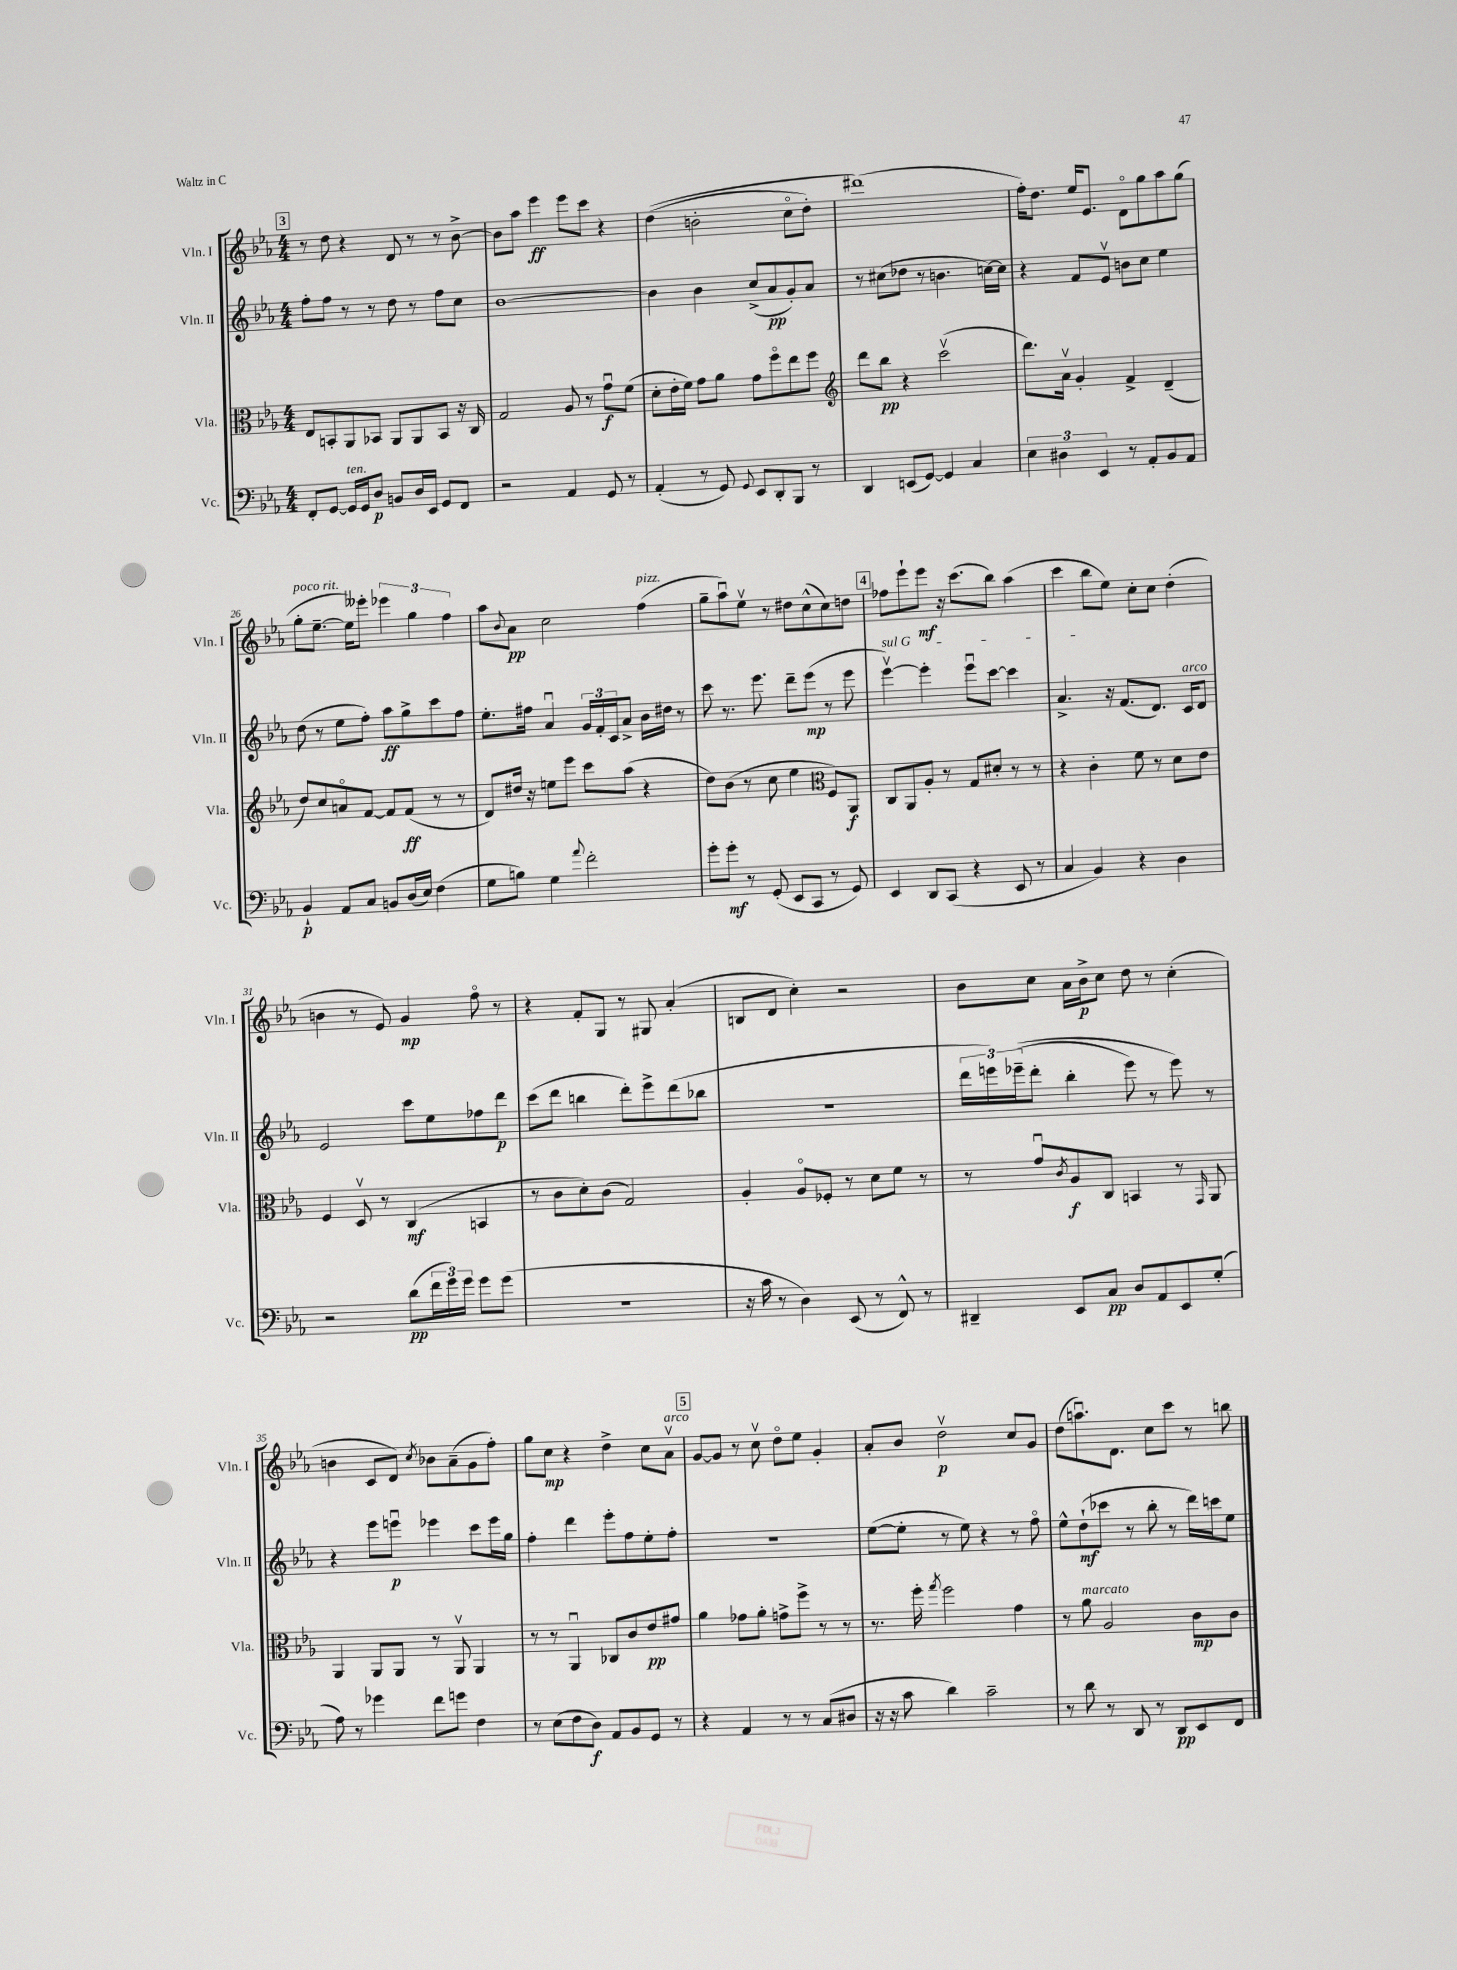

**kern	**kern	**kern	**kern
*staff4	*staff3	*staff2	*staff1
*clefF4	*clefC3	*clefG2	*clefG2
*k[b-e-a-]	*k[b-e-a-]	*k[b-e-a-]	*k[b-e-a-]
*M4/4	*M4/4	*M4/4	*M4/4
8FF'	8E-	8ff'	8r
[8GG	8BB'	8ff	8dd
16GG]	8AA-	8r	4r
16GG	.	.	.
8D	8BB-	8r	.
8BB	8AA-	8dd	8d
16D	8AA-	8r	8r
16EE-	.	.	.
8GG	8BB-	8ff	8r
8FF	16r	8cc	[8b-^
.	16C	.	.
=	=	=	=
2r	2G	[1b-	8b-]
.	.	.	8aa-
.	.	.	4eee-
4AA-	8A-	.	8eee-
.	8r	.	8ccc
8GG	8gu	.	4r
8r	(8f	.	.
=	=	=	=
(4AA-'	8d'	4b-]	&((4dd
.	16e-'	.	.
.	16f)	.	.
8r	8g	4b-	2b'
8GG)	8a-	.	.
8qqGG	.	.	.
8EE-	8g	(8cc^	.
8DD'	8ffo	8a-	.
8BBB-	8ee-	8g')	8cco
8r	8ff	8a-	8dd')
=	=	=	=
*	*clefG2	*	*
4DD	8ddd	8r	(1ddd#&)
.	8bb-	(8cc#	.
(8EE	4r	8dd-	.
[8GG)	.	8r	.
4GG]	(2cccv	4.b	.
4C	.	.	.
.	.	[16cc)	.
.	.	16cc]	.
=	=	=	=
6E-	8.ddd)	4r	16ff')
.	.	.	8.dd
6D#	.	.	.
.	16a-v	.	.
.	4g'	8f	16ee-
.	.	.	8.e-
6EE-	.	.	.
.	.	8e-v	.
8r	4f^	8b	8do
8AA-'	.	8cc	8gg
8BB-	(4d~	4ee-	8aa-
8AA-	.	.	(8gg
=	=	=	=
4BB-`	8dd)	(8dd	8gg'
.	8cc	8r	[8.ee-~
8AA-	8ao	8ee-	.
.	.	.	16ee-])
8C	[8f	8ff')	8eee--'
8BB	8f]	8aa-	6eee-
(16D	(8f	8gg^	.
.	.	.	6gg
16E-)	.	.	.
(4F	8r	8ccc	.
.	.	.	6ff
.	8r	8ff	.
=	=	=	=
8G	8d)	8.ee-'	8aa-
.	.	.	8qqb-
8B)	16dd#	.	8a-
.	16r	16ff#	.
4G	8ee	4a-u	2cc
.	8eee-	.	.
8qqa-	.	.	.
2f'	8ccc	24g	.
.	.	24f'	.
.	.	24c	.
.	(8aa-	8a-^	.
.	4r	16b-	(4ff
.	.	16dd#	.
.	.	8r	.
=	=	=	=
8g'	8dd)	8ccc	8gg~
8g'	(8b-	8.r	8aa-u)
8r	8r	.	8ee-v
.	.	8.eee-	.
(8GG'	8cc	.	8r
8EE-	4ee-	8ddd~	8dd#
8CC	.	(8eee-	(8cc^^
*	*clefC3	*	*
8r	8F)	8r	8cc)
8GG)	8AA-	8eee-	8dd
=	=	=	=
4EE-	8C	[4eee-v)	8ff-
.	8AA-	.	8eee-`
8DD	8A-'	4eee-']	8eee-
(8CC	8r	.	16r
.	.	.	(8.ccc
4r	8G	8eee-u	.
.	8d#'	[8ccc	8bb-)
8EE-	8r	4ccc]	(4aa-
8r	8r	.	.
=	=	=	=
4C	4r	4.a-^	4ccc
4BB-)	4c'	.	8bb-
.	.	16r	8ee-)
.	.	(8.f	.
4r	8f	.	8cc'
.	8r	8.d)	8cc
4D	8d	.	(4dd'
.	.	16c	.
.	8e-	8d	.
=	=	=	=
2r	4F	2e-	4b
.	8Dv	.	8r
.	8r	.	8e-)
(8d	(4C	8ccc	4g
24f	.	8ee-	.
24g)	.	.	.
24g	.	.	.
8g	4BB	8ff-	8ffo
(8g	.	8ddd	8r
=	=	=	=
1r	8r	(8ccc	4r
.	8c	8ddd	.
.	8d')	4bb	8f'
.	(8c	.	8G
.	2G)	8ddd')	8r
.	.	8eee-^	8G#
.	.	(8ddd	(4a-'
.	.	8bb-	.
=	=	=	=
16r	4A-'	1r	8B
16c	.	.	.
8r	.	.	8d
4D)	8A-o	.	4cc')
.	8F-'	.	.
(8EE-	8r	.	2r
8r	8d	.	.
8FF^^)	8f	.	.
8r	8r	.	.
=	=	=	=
4DD#~	8r	24ddd	8b-
.	.	24eee)	.
.	.	&((24eee-~	.
.	8gu	8ddd'	8cc
.	8qc	.	.
8EE-	8A-	4bb-'	16a-
.	.	.	16b-^
8C	8C	.	8cc
8D	4BB	8eee-)	8dd
8AA-	.	8r	8r
8EE-	8r	8eee-&)	(4cc'
.	16qqGG	.	.
(8G'	8AA-	8r	.
=	=	=	=
8A-)	4AA-	4r	4b
8r	.	.	.
4g-	8AA-	8eee-	8c
.	8AA-	8eeeu	8d)
.	.	.	8qcc
8f	8r	4eee-	8b-
8g	8AA-v	.	(8a-~
4F	4AA-	8ccc	8g
.	.	16eee-	8ff')
.	.	16gg	.
=	=	=	=
8r	8r	4ff'	8gg
(8E-	8r	.	8cc
8F	4AA-u	4ddd	4r
8D)	.	.	.
8AA-	8C-	8eee-'	4dd^
8BB-	8c	8ff	.
8GG	8e-	8ee-'	8cc
8r	8g#	8ff'	8a-v
=	=	=	=
4r	4a-	1r	[8g
.	.	.	8g]
4AA-	8g-	.	8r
.	8a-'	.	8ccv
8r	8g^	.	8ddo
8r	8ff^	.	8ee-
(8C	8r	.	4g'
8D#	8r	.	.
=	=	=	=
16r	8.r	([8ee-	8a-'
16r	.	.	.
8c	.	8ee-']	8b-
.	16ff'	.	.
.	8qgg	.	.
4d)	2ff	8r	2ddv
.	.	8ee-)	.
2c~	.	4r	.
.	4g	8r	8cc
.	.	8ffo	8g
=	=	=	=
8r	8r	8ee-^^	(8dd
8d	8a-	(8dd`	8.aau)
8r	2A-	8ccc-	.
.	.	.	8.d
8DD	.	8r	.
8r	.	8bb-'	8cc
8DD	.	8r	8ccc
8EE-	8c	16ddd)	8r
.	.	16ccc	.
8FF	8c	8ee-	8bb
==	==	==	==
*-	*-	*-	*-
